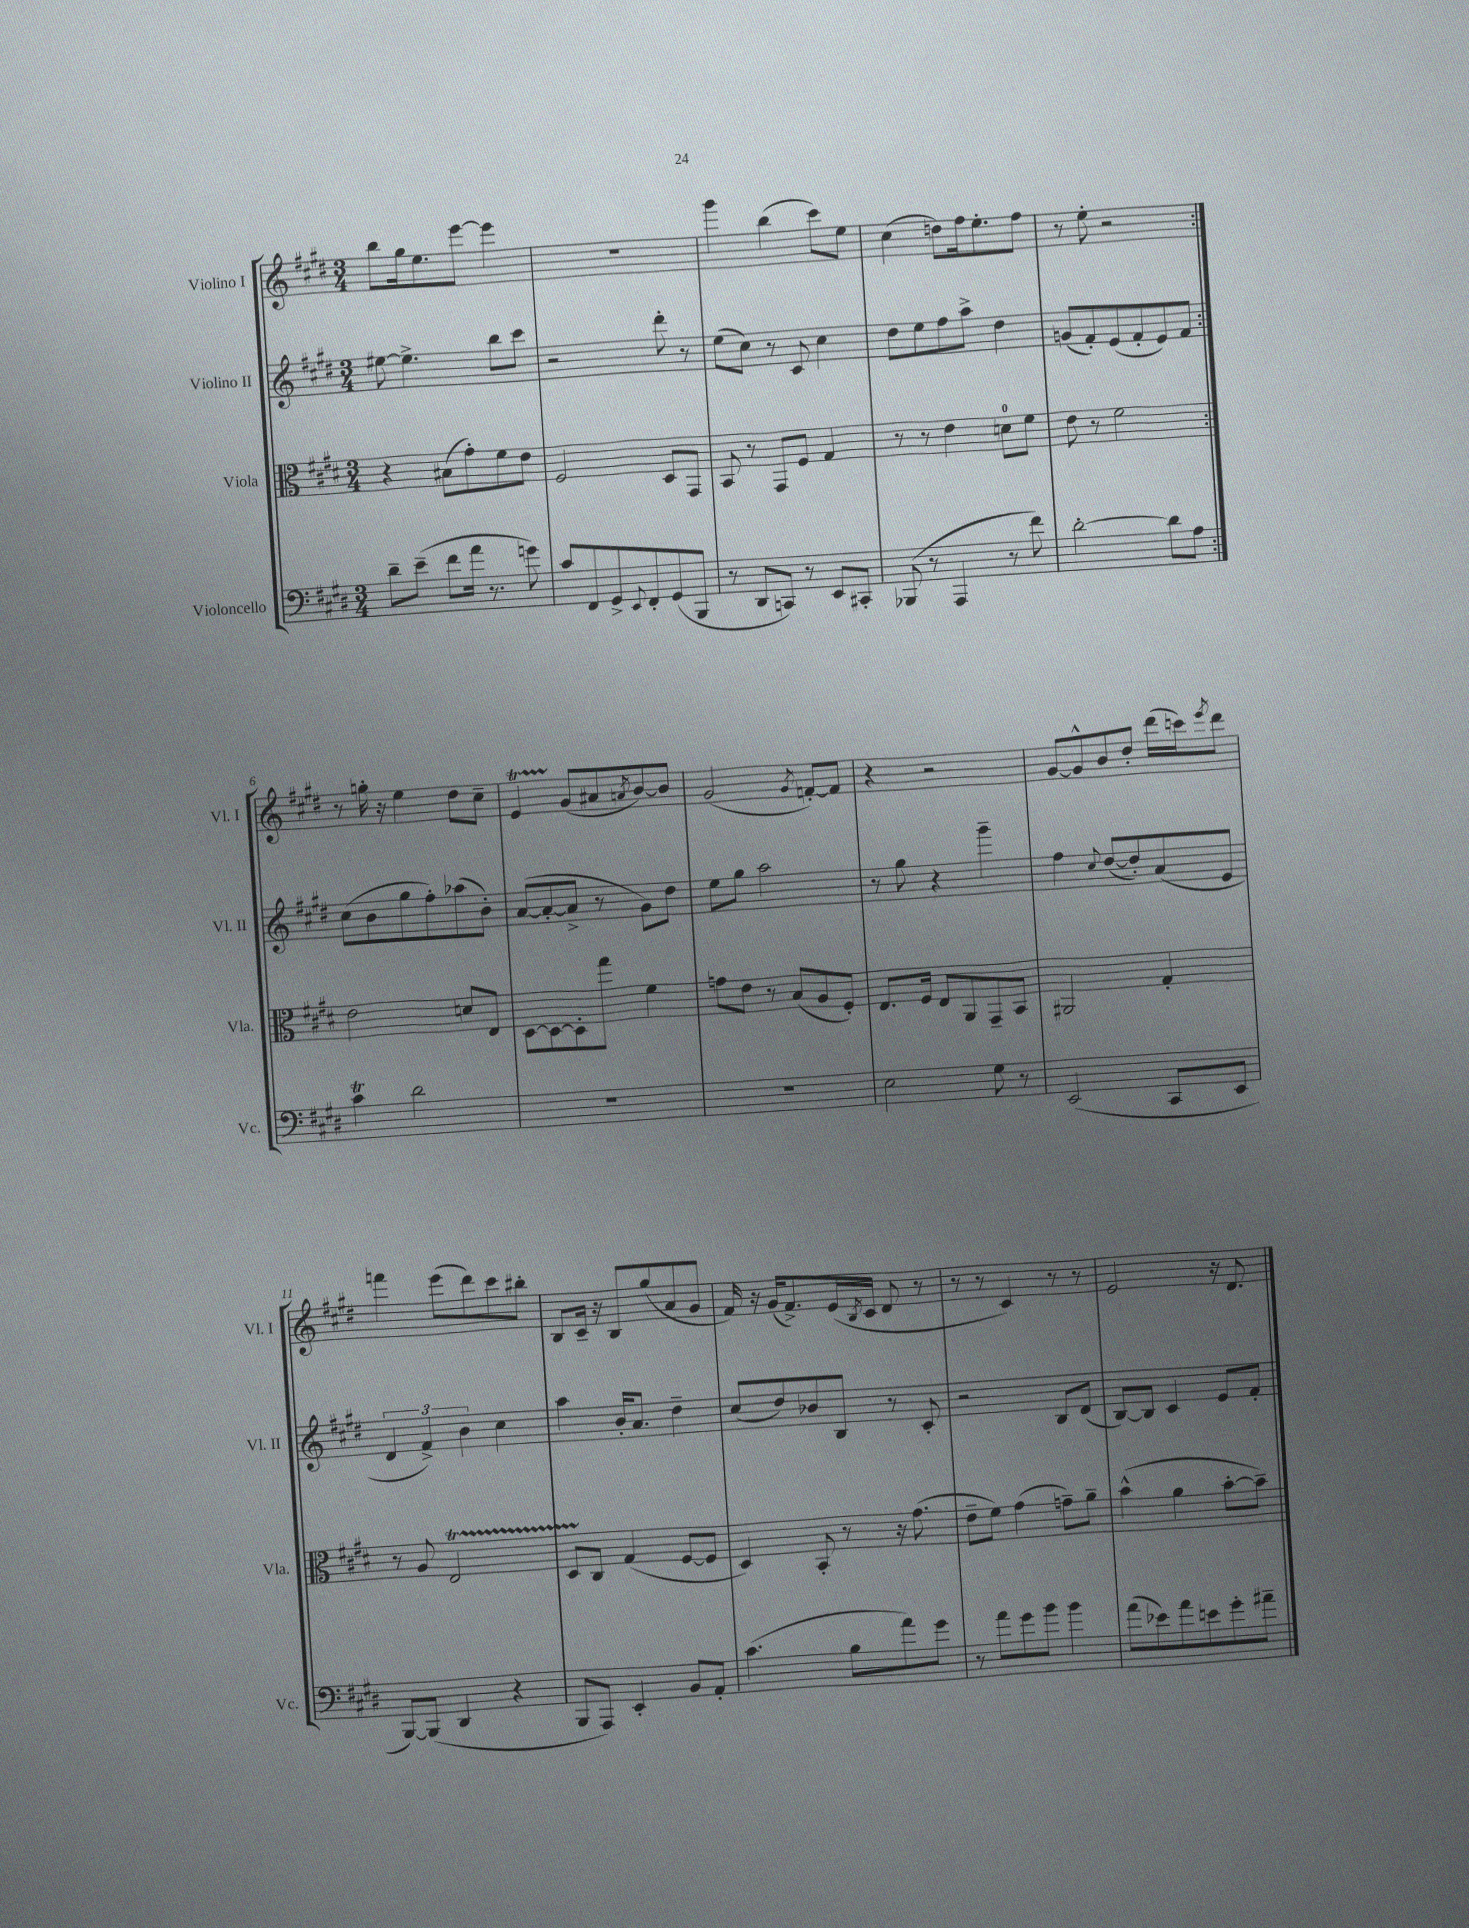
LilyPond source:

<<
\new StaffGroup <<
\new Staff = "s0" \with { instrumentName = "Violino I" shortInstrumentName = "Vl. I" } {
    \clef treble \key e \major \numericTimeSignature \time 3/4
    \repeat volta 2 { b''8 gis''16 e''8. e'''8~ e'''4 |
    R2. |
    gis'''4 b''4( cis'''8) e''8 |
    cis''4( d''8) fis''16 e''8.-. fis''8 |
    r8 e''8-. r2 | }
    r8 g''16-. r16 e''4 dis''8 cis''8-- |
    e'4\startTrillSpan gis'8\stopTrillSpan( ais'8 \acciaccatura { a'8 } b'8~) b'8 |
    gis'2( \acciaccatura { gis'8 } f'8~-.) f'8 |
    r4 r2 |
    gis'8~ gis'8-^ b'8 dis''8-. dis'''16( c'''16) \acciaccatura { e'''8 } dis'''8 |
    f'''4 e'''8( dis'''8) cis'''8 bis''8-. |
    b8 cis'16-- r16 b8 gis''8( a'8 gis'8 |
    fis'16) r16 gis'16( fis'8.->) e'16( \acciaccatura { b8 } cis'16 dis'8 r8 |
    r8 r8 cis'4) r8 r8 |
    e'2 r16 dis'8. \bar "|." |
}
\new Staff = "s1" \with { instrumentName = "Violino II" shortInstrumentName = "Vl. II" } {
    \clef treble \key e \major \numericTimeSignature \time 3/4
    \repeat volta 2 { eis''8~ eis''4.-> b''8 cis'''8 |
    r2 dis'''8-. r8 |
    e''8( cis''8) r8 cis'8 cis''4 |
    dis''8 e''8 fis''8 a''8-> dis''4 |
    g'8( fis'8-.) e'8( fis'8-. e'8) fis'8 | }
    cis''8( b'8 gis''8 fis''8-.) aes''8( b'8-.) |
    a'8~( a'8~-. a'8-> r8 gis'8) dis''8 |
    e''8 gis''8 a''2 |
    r8 gis''8 r4 gis'''4-- |
    fis''4 \appoggiatura { cis''8 } dis''8~( dis''8-.) a'8( e'8 |
    \tuplet 3/2 { dis'4 fis'4->) b'4 } cis''4 |
    a''4 b'16-. a'8. dis''4-- |
    cis''8( dis''8) bes'8 b8 r8 cis'8-. |
    r2 b8 dis'8( |
    b8~) b8 cis'4 e'8 fis'8-. \bar "|." |
}
\new Staff = "s2" \with { instrumentName = "Viola" shortInstrumentName = "Vla." } {
    \clef alto \key e \major \numericTimeSignature \time 3/4
    \repeat volta 2 { r4 bis8( gis'8-.) fis'8 e'8 |
    fis2 dis8 gis,8 |
    b,8 r8 gis,8 fis8 gis4 |
    r8 r8 e'4 d'8-0 fis'8 |
    e'8 r8 fis'2 | }
    e'2 d'8 e8 |
    dis8~ dis8~ dis8-. gis''8 fis'4 |
    g'8 e'8 r8 b8( a8 fis8-.) |
    e8. fis16 e8 a,8 gis,8-- b,8 |
    ais,2 gis4-. |
    r8 a8 e2\startTrillSpan |
    dis8 cis8\stopTrillSpan gis4( fis8~ fis8 |
    dis4) b,8-. r8 r16 gis'8.( |
    e'8-- fis'8) gis'4( g'8--) a'8-- |
    b'4-^( a'4 b'8~-. b'8--) \bar "|." |
}
\new Staff = "s3" \with { instrumentName = "Violoncello" shortInstrumentName = "Vc." } {
    \clef bass \key e \major \numericTimeSignature \time 3/4
    \repeat volta 2 { dis'8-- e'8--( fis'8 a'16 r8. g'8) |
    cis'8 fis,8 gis,8-> \appoggiatura { e,8 } fis,8-. gis,8( b,,8 |
    r8 dis,8 c,8) r8 e,8 cis,8-. |
    bes,,8( r8 a,,4 r8 fis'8) |
    dis'2~-. dis'8 a8 | }
    cis'4\trill dis'2 |
    R2. |
    R2. |
    e2 gis8 r8 |
    e,2( cis,8 e,8 |
    b,,8~) b,,8( dis,4 r4 |
    b,,8 a,,8) e,4-. b,8 a,8-. |
    cis'4.( b8 a'8) gis'8 |
    r8 a'8 gis'8 b'8 b'4 |
    a'8( ees'8) a'8 e'8 gis'8-. ais'8-- \bar "|." |
}
>>
>>
